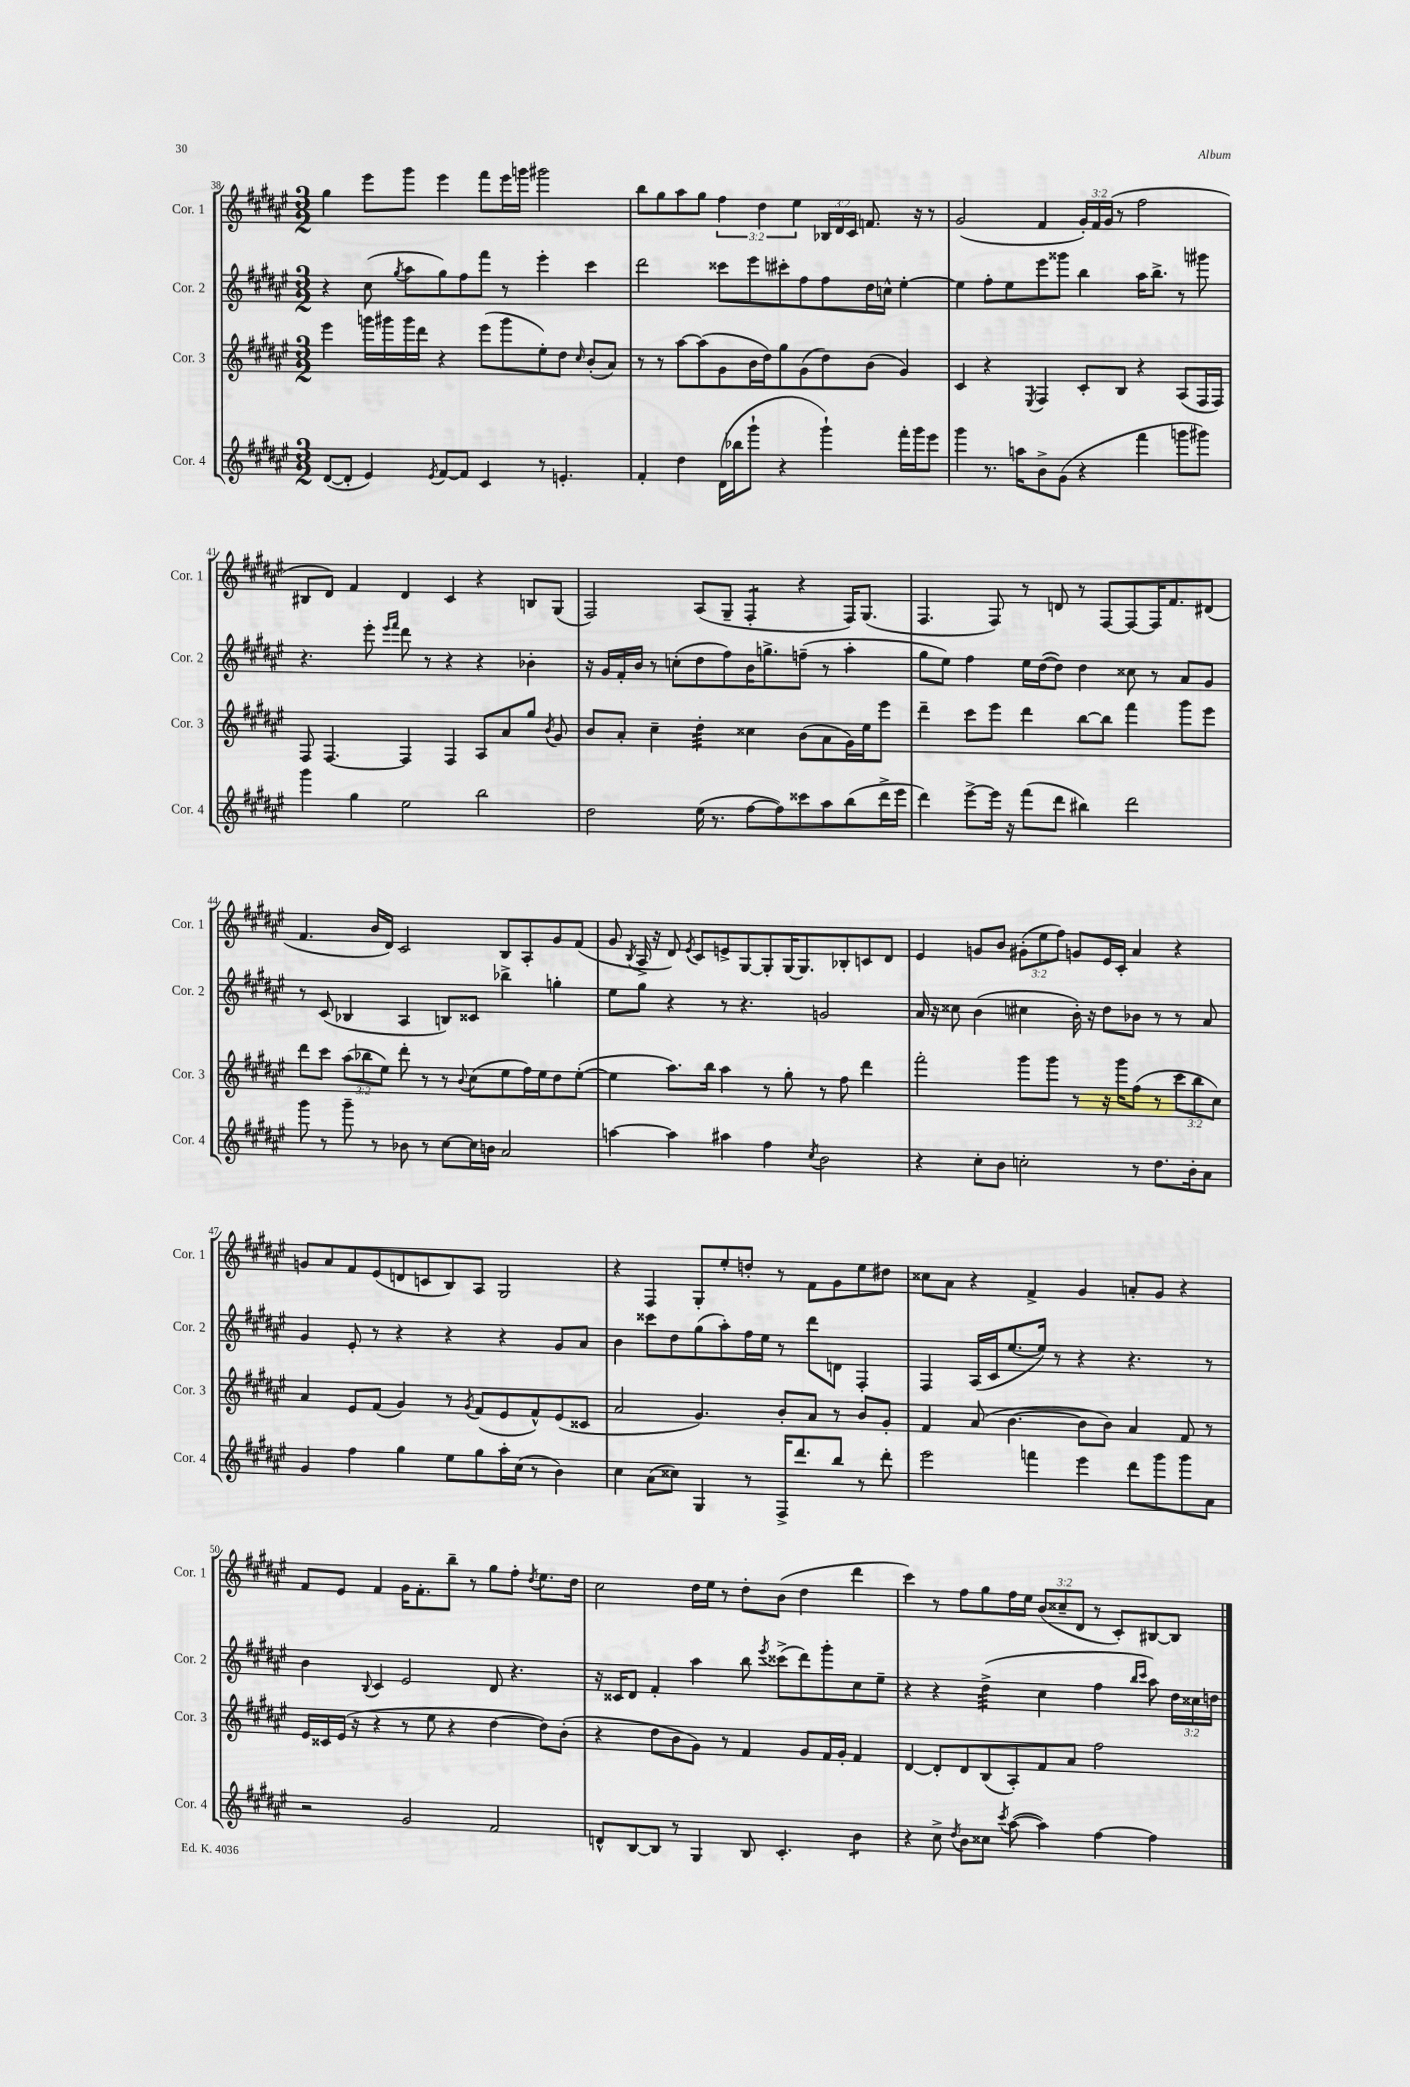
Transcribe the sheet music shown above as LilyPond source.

<<
\new StaffGroup <<
\new Staff = "s0" \with { instrumentName = "Cor. 1" shortInstrumentName = "Cor. 1" } {
    \clef treble \key fis \major \numericTimeSignature \time 3/2 \override Staff.TupletNumber.text = #tuplet-number::calc-fraction-text
    \autoBeamOff gis''4 eis'''8[ gis'''8] eis'''4 fis'''8[ eis'''16 g'''16] gis'''2 |
    b''8[ gis''8 ais''8 gis''8] \tuplet 3/2 { fis''4 dis''4 eis''4 } \tuplet 3/2 { bes16[ dis'16 cis'16] } f'8. r16 r8 |
    gis'2( fis'4 \tuplet 3/2 { gis'16[-.) fis'16 gis'16]( } r8 fis''2 |
    bis8[ dis'8]) fis'4 dis'4 cis'4 r4 b8[ gis8]( |
    fis2) ais8[( gis8]-- fis4:8-. r4 fis16[) gis8.]( |
    fis4. fis8) r8 d'8 r8 fis8[~ fis8~ fis16 fis'8. dis'8]( |
    fis'4. b'16[ dis'16]) cis'2 b8[ ais8-. gis'8 fis'8]( |
    gis'8 \acciaccatura { b8 } ais16-> r16 dis'8) \acciaccatura { eis'8 } cis'8[ e'8-> gis8~ gis8-. gis16~ gis8. bes8-. c'8 dis'8] |
    eis'4 g'8[ b'8] \tuplet 3/2 { gis'8[-.( eis''8 fis''8]) } g'8[ eis'16 cis'16]-. ais'4 r4 |
    g'8[ ais'8 fis'8 eis'8( d'8 c'8 b8) ais8] gis2 |
    r4 fis4 gis8[-. eis''8-. d''8]-. r8 fis'8[ gis'8 eis''8 dis''8] |
    cisis''8[ ais'8] r4 fis'4-> gis'4 a'8[-. gis'8] r4 |
    fis'8[ eis'8] fis'4 gis'16[ fis'8.-. b''8]-- r8 gis''8[ fis''8]-. \acciaccatura { dis''8 } eis''8.[ dis''16] |
    cis''2 dis''16[ eis''16] r8 dis''8[-. b'8]( dis''4 dis'''4 |
    cis'''4) r8 fis''8[ gis''8 fis''16 eis''16] \tuplet 3/2 { b'8[( cisis''8-- dis'8] } r8 cis'8[-.) bis8~ bis8] \bar "|." |
}
\new Staff = "s1" \with { instrumentName = "Cor. 2" shortInstrumentName = "Cor. 2" } {
    \clef treble \key fis \major \numericTimeSignature \time 3/2 \override Staff.TupletNumber.text = #tuplet-number::calc-fraction-text
    \autoBeamOff r4 cis''8( \acciaccatura { gis''8 } ais''8[ gis''8) fis''8 fis'''8] r8 eis'''4-. cis'''4 |
    dis'''2 cisis'''8[ eis'''8 cis'''8-. fis''8 fis''8 dis''16 c''16]-^ eis''4~-. |
    eis''4 fis''8[-. eis''8 eis'''8 gisis'''8] b''4 ais''16[ b''8.]-> r8 gis'''8 |
    r4. eis'''8-. \grace { eis'''16[ fis'''16] } dis'''8 r8 r4 r4 bes'4-. |
    r16 gis'16[ fis'16-. b'16] r8 c''8[-.( dis''8 fis''8) b'16 g''8.-> f''8]--( r8 ais''4-. |
    gis''8[ eis''8]) fis''4 eis''16[ dis''16~( dis''8]) dis''4 cisis''8 r8 ais'8[ gis'8] |
    r8 cis'8( bes4 ais4 b8[) cisis'8] bes''4-> g''4-. |
    eis''8[ gis''8] r4 r8 r4. g'2 |
    ais'16 r16 cisis''8 b'4( cis''4 b'16-.) r16 dis''8[ bes'8] r8 r8 ais'8 |
    gis'4 eis'8-. r8 r4 r4 r4 gis'8[ ais'8] |
    b'4 cisis'''8[ dis''8 gis''8( ais''8-.) fis''16 eis''16] r8 dis'''8[ d'8] fis4-. |
    fis4 ais16[( cis'16 eis''8.~ eis''16]) r8 r4 r4. r8 |
    b'4 \appoggiatura { b8 } cis'4 eis'2 dis'8 r4. |
    r16 cisis'16[ dis'8] fis'4-. ais''4 b''8 \acciaccatura { eis'''8 } cisis'''8[->( dis'''8) gis'''8-. cis''8 eis''8]-- |
    r4 r4 dis''4:32->( cis''4 fis''4 \grace { b''16[ cis'''16] } ais''8) \tuplet 3/2 { dis''16[ cisis''16 d''16] } \bar "|." |
}
\new Staff = "s2" \with { instrumentName = "Cor. 3" shortInstrumentName = "Cor. 3" } {
    \clef treble \key fis \major \numericTimeSignature \time 3/2 \override Staff.TupletNumber.text = #tuplet-number::calc-fraction-text
    \autoBeamOff eis'''4 g'''16[ gis'''16 gis'''16 dis'''16] r4 eis'''8[( gis'''8 eis''8-.) dis''8] \grace { cis''16 } b'8[-.( ais'8]) |
    r8 r8 ais''8[~ ais''8( gis'8 b'16 dis''16) gis''8 gis'8( dis''8) b'8]( gis'4) |
    cis'4 r4 \acciaccatura { eis8 } fis4 cis'8[-. b8] r4 ais8[( fis16 fis16]) |
    fis8 fis4.~ fis4 fis4 ais8[ ais'8 gis''8] \acciaccatura { b'8 } gis'8 |
    b'8[ ais'8]-. cis''4-- dis''4:32-. cisis''4 b'8[( ais'8 gis'16) eis''16 eis'''8] |
    dis'''4-- cis'''8[ eis'''8] dis'''4 b''8[~ b''8] fis'''4 gis'''8[ eis'''8] |
    dis'''8[ cis'''8] \tuplet 3/2 { ais''8[( bes''8 eis''8]) } dis'''8-. r8 r8 \appoggiatura { b'8 } cis''8[( eis''8 fis''16) eis''16 dis''8 eis''8]~-.( |
    eis''4 ais''8.[) b''16] ais''4 r8 gis''8-. r8 fis''8 dis'''4 |
    fis'''2-. gis'''8[ gis'''8] r8 r16 gis'''16[ fis''8]( r8 \tuplet 3/2 { cis'''8[ b''8 cis''8]) } |
    ais'4 eis'8[ fis'8]( gis'4) r8 \acciaccatura { gis'8 } fis'8[( eis'8 fis'8-^) eis'8( cisis'8] |
    ais'2 gis'4.) b'8[-. ais'8] r8 b'8[ gis'8]-. |
    fis'4 ais'8( b'4.~ b'8[ b'8]) ais'4 fis'8 r8 |
    eis'16[ cisis'16 eis'16]( r16 r4 r8 eis''8 r4 dis''4~ dis''8[) b'8]-.( |
    r4 dis''8[ b'8 gis'8]) r8 fis'4 gis'8[ fis'16 gis'16]-. fis'4 |
    dis'4~ dis'8[-. dis'8 b8( ais8-.) fis'8 ais'8] fis''2 \bar "|." |
}
\new Staff = "s3" \with { instrumentName = "Cor. 4" shortInstrumentName = "Cor. 4" } {
    \clef treble \key fis \major \numericTimeSignature \time 3/2
    \autoBeamOff dis'8[~( dis'8]-. eis'4) \acciaccatura { eis'8 } fis'8[~ fis'8] cis'4 r8 e'4.-. |
    fis'4-. dis''4 dis'16[( bes''16 gis'''8]-! r4 gis'''4-!) fis'''16[-. gis'''16 eis'''8] |
    gis'''4 r8. a''16[ b'8-> gis'8]( r4 fis'''4 g'''8[ gis'''8]) |
    gis'''4 gis''4 eis''2 b''2 |
    dis''2 eis''16( r8. fis''8[~ fis''8) cisis'''8 ais''8 b''8( dis'''16-> eis'''16] |
    dis'''4) eis'''8[~-> eis'''16] r16 fis'''8[( dis'''8] bis''4) dis'''2 |
    gis'''8 r8 gis'''8-- r8 bes'8 r8 cis''8[~ cis''16 b'16] ais'2 |
    a''4~ a''4 ais''4 fis''4 \acciaccatura { cis''8 } b'2 |
    r4 cis''8[-. b'8] c''2-. r8 dis''8.[ b'16-. ais'8] |
    gis'4 fis''4 gis''4 eis''8[ gis''8 ais''16-. cis''16]( r8 b'4) |
    cis''4 ais'8[( cisis''8]) gis4 r8 fis16[-> dis'''8. b''8] r8 dis'''8-. |
    eis'''2 f'''4 eis'''4 dis'''8[ gis'''8 gis'''8 ais'8] |
    r2 gis'2 fis'2 |
    d'8[-^ b8~ b8] r8 gis4 b8 cis'4.-. b'4:8 |
    r4 cis''8-> \acciaccatura { dis''8 } b'8[ cisis''8] \acciaccatura { cis'''8 } ais''8~( ais''4) fis''4~ fis''4 \bar "|." |
}
>>
>>
\layout { \context { \Score currentBarNumber = #38 } }
